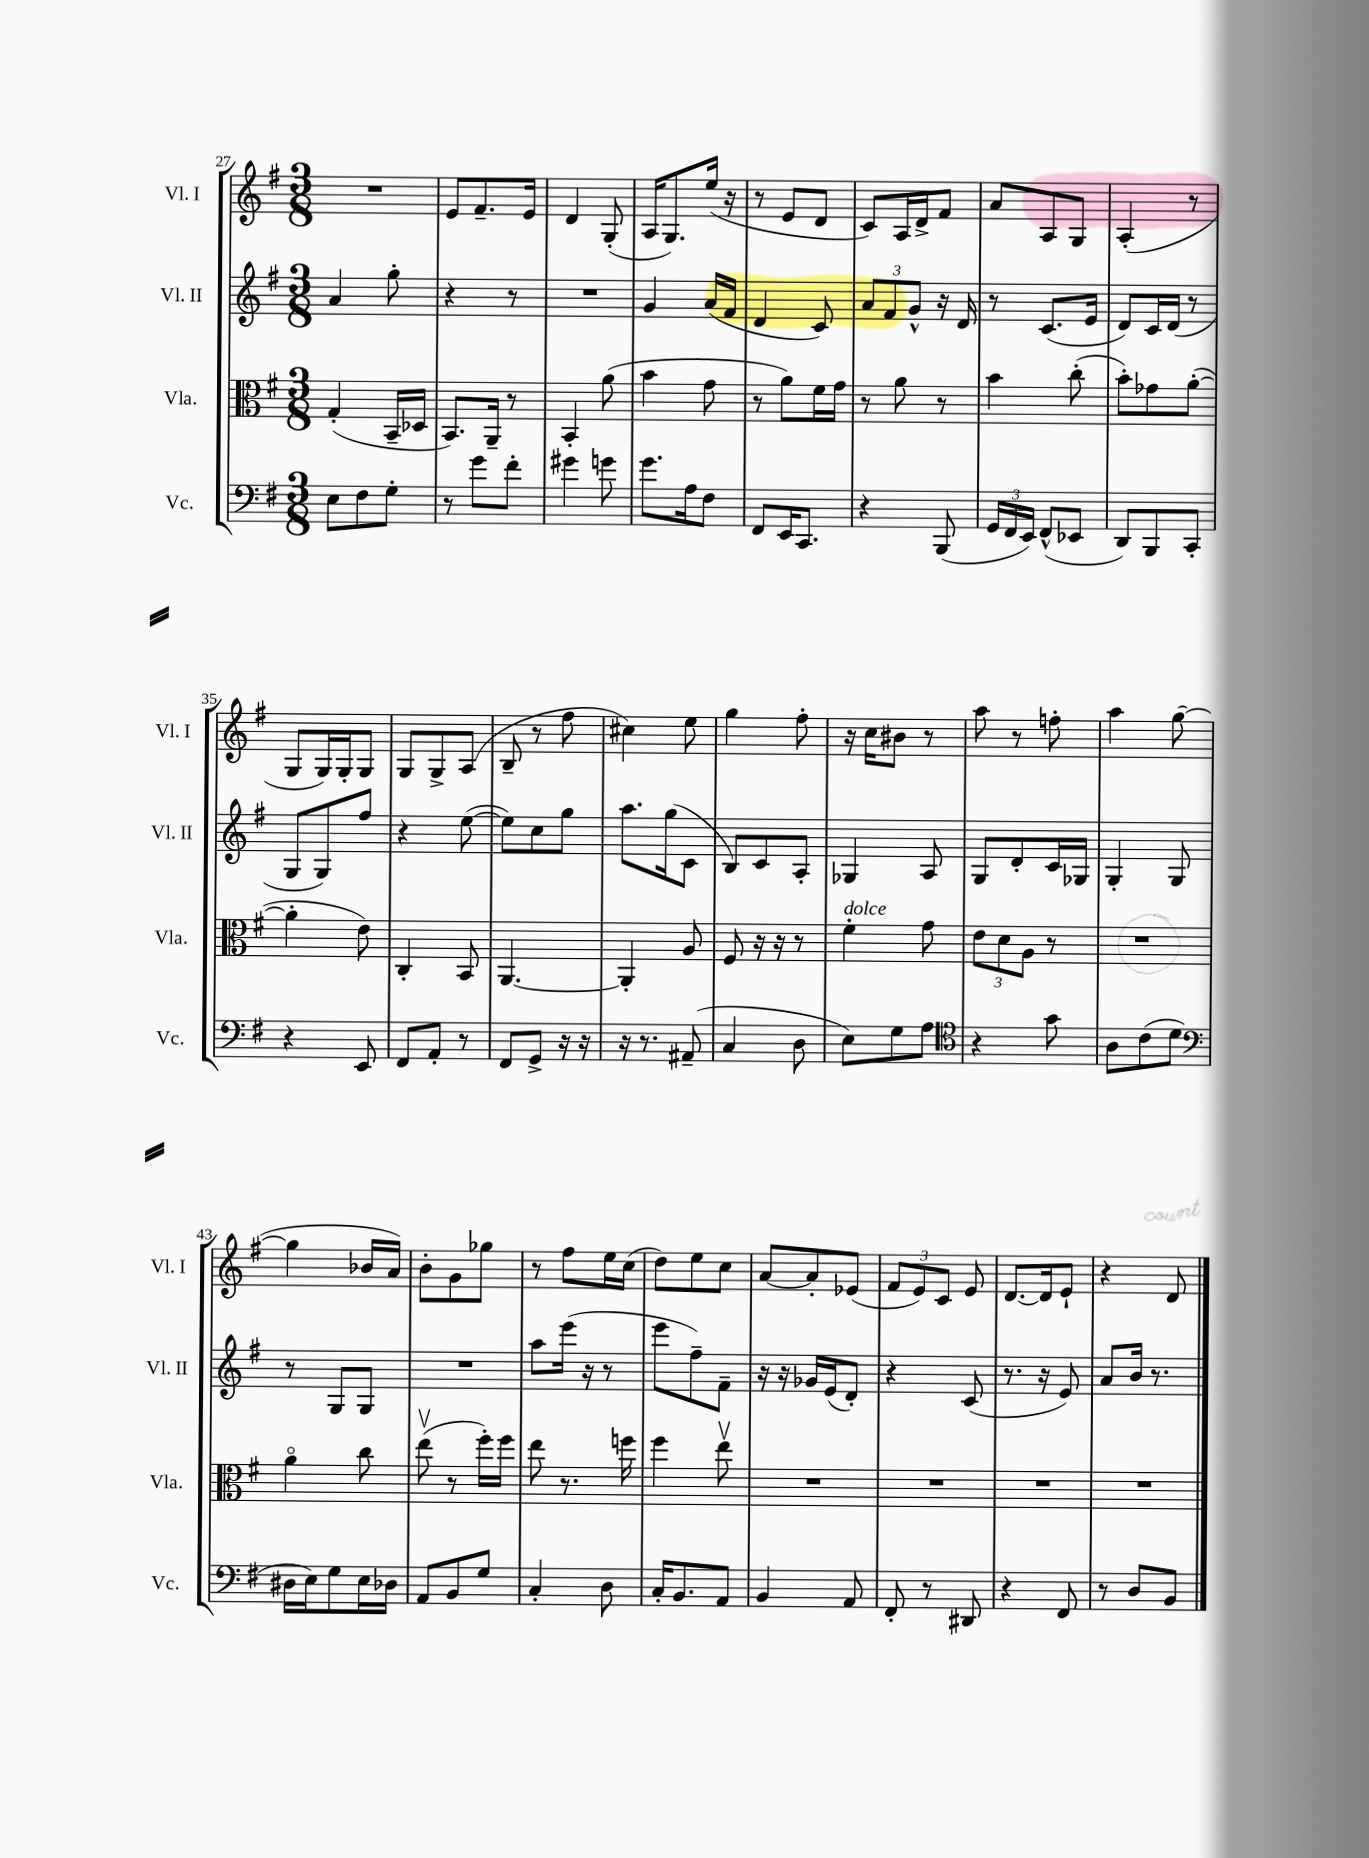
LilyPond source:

<<
\new StaffGroup <<
\new Staff = "s0" \with { instrumentName = "Vl. I" shortInstrumentName = "Vl. I" } {
    \clef treble \key g \major \numericTimeSignature \time 3/8
    \autoBeamOff R4. |
    e'8[ fis'8.-- e'16] |
    d'4 g8-.( |
    a16[ g8.) e''16]( r16 |
    r8 e'8[ d'8] |
    c'8[) a16 d'16-> fis'8] |
    a'8[ a8 g8] |
    a4-.( r8 |
    g8[ g16) g16-. g8] |
    g8[ g8-> a8]( |
    b8-- r8 fis''8 |
    cis''4) e''8 |
    g''4 fis''8-. |
    r16 c''16[ bis'8] r8 |
    a''8 r8 f''8-. |
    a''4 g''8~( |
    g''4 bes'16[ a'16]) |
    b'8[-. g'8 ges''8] |
    r8 fis''8[ e''16 c''16]( |
    d''8[) e''8 c''8] |
    a'8[~ a'8-. ees'8]( |
    \tuplet 3/2 { fis'8[ e'8) c'8] } e'8 |
    d'8.[~ d'16 e'8]-! |
    r4 d'8 \bar "|." |
}
\new Staff = "s1" \with { instrumentName = "Vl. II" shortInstrumentName = "Vl. II" } {
    \clef treble \key g \major \numericTimeSignature \time 3/8
    \autoBeamOff a'4 g''8-. |
    r4 r8 |
    R4. |
    g'4 a'16[( fis'16] |
    d'4 c'8) |
    \tuplet 3/2 { a'8[ fis'8 g'8]-^ } r16 d'16 |
    r8 c'8.[( e'16] |
    d'8[) c'16 d'16]( r8 |
    g8[ g8) fis''8] |
    r4 e''8~( |
    e''8[) c''8 g''8] |
    a''8.[ g''16( c'8] |
    b8[) c'8 a8]-. |
    ges4 a8 |
    g8[ d'8-. c'16 ges16] |
    g4-. g8 |
    r8 g8[ g8] |
    R4. |
    a''8[ e'''16]( r16 r8 |
    e'''8[ fis''8--) fis'8]-- |
    r16 r16 ges'16[ e'16( d'8]-.) |
    r4 c'8( |
    r8. r16 e'8) |
    a'8[ b'16] r8. \bar "|." |
}
\new Staff = "s2" \with { instrumentName = "Vla." shortInstrumentName = "Vla." } {
    \clef alto \key g \major \numericTimeSignature \time 3/8
    \autoBeamOff g4-.( b,16[-- des16] |
    b,8.[) a,16]-- r8 |
    b,4-. a'8( |
    b'4 g'8 |
    r8 a'8[) fis'16 g'16] |
    r8 a'8 r8 |
    b'4 c''8-.( |
    b'8[-.) ges'8 a'8]~-.( |
    a'4-. e'8) |
    c4-. b,8 |
    a,4.~ |
    a,4-. a8 |
    fis8 r16 r16 r8 |
    fis'4-.^\markup { \italic "dolce" } g'8 |
    \tuplet 3/2 { e'8[ d'8 a8] } r8 |
    R4. |
    a'4\flageolet c''8 |
    e''8\upbow( r8 fis''16[-.) fis''16] |
    e''8 r8. f''16 |
    fis''4 e''8\upbow |
    R4. |
    R4. |
    R4. |
    R4. \bar "|." |
}
\new Staff = "s3" \with { instrumentName = "Vc." shortInstrumentName = "Vc." } {
    \clef bass \key g \major \numericTimeSignature \time 3/8
    \autoBeamOff e8[ fis8 g8]-. |
    r8 g'8[ fis'8]-. |
    gis'4 g'8 |
    g'8.[ a16 fis8] |
    fis,8[ e,16 c,8.] |
    r4 b,,8( |
    \tuplet 3/2 { g,16[ fis,16 e,16]) } fis,8[-^( ees,8] |
    d,8[) b,,8 c,8]-. |
    r4 e,8 |
    fis,8[ a,8]-. r8 |
    fis,8[ g,8]-> r16 r16 |
    r16 r8. ais,8--( |
    c4 d8 |
    e8[) g8 a8] |
    \clef tenor r4 g'8 |
    a8[ c'8( d'8] |
    \clef bass dis16[ e16) g8 e16 des16] |
    a,8[ b,8 g8] |
    c4-. d8 |
    c16[-. b,8. a,8] |
    b,4 a,8 |
    fis,8-. r8 dis,8 |
    r4 fis,8 |
    r8 d8[ b,8] \bar "|." |
}
>>
>>
\layout { \context { \Score currentBarNumber = #27 } }
